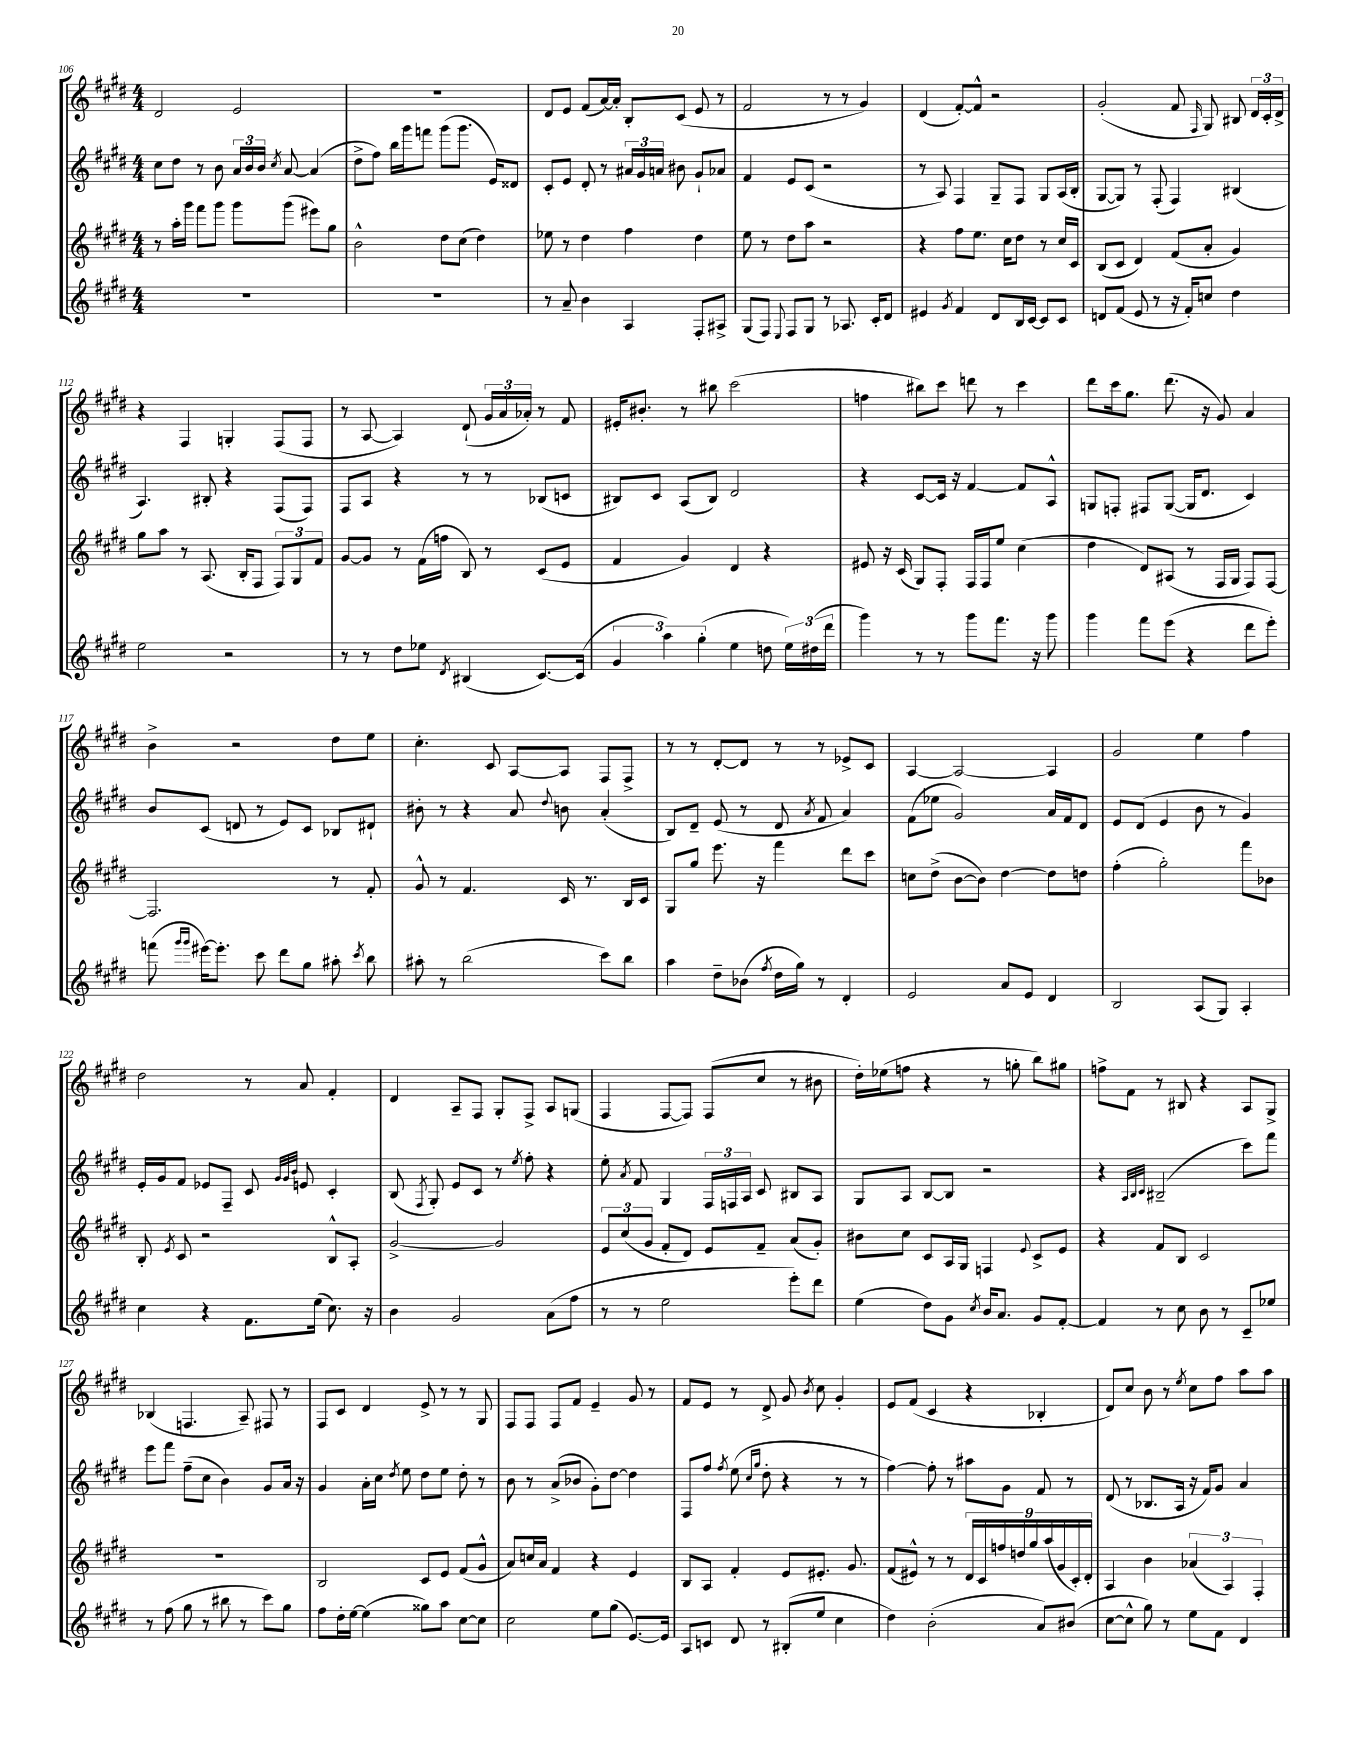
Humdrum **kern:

**kern	**kern	**kern	**kern
*part4	*part3	*part2	*part1
*staff4	*staff3	*staff2	*staff1
*clefG2	*clefG2	*clefG2	*clefG2
*k[f#c#g#d#]	*k[f#c#g#d#]	*k[f#c#g#d#]	*k[f#c#g#d#]
*M4/4	*M4/4	*M4/4	*M4/4
=106	=106	=106	=106
1r	8r	8cc#\L	2d#/
.	16aa'\LL	8dd#\J	.
.	16ggg#\JJ	.	.
.	8fff#\L	8r	.
.	8ggg#\J	8b\	.
.	8ggg#\L	24a/LL	2e/
.	.	24b/	.
.	.	24b/JJ	.
.	.	8qcc#/	.
.	(8ggg#\J	[8a/	.
.	8eee#X\L)	(4a/]	.
.	8gg#\J	.	.
=107	=107	=107	=107
1r	2b^^\	8dd#^\L	1r
.	.	8ff#\J)	.
.	.	16bb\LL	.
.	.	16ggg#\J	.
.	.	8fffn\J	.
.	8dd#\L	(8ggg#\L	.
.	(8cc#\J	8.ggg#\J	.
.	4dd#\)	.	.
.	.	16e/KL)	.
.	.	8d##X/J	.
=108	=108	=108	=108
8r	8ee-X\	8c#'/L	8d#/L
8a~/	8r	8e/J	8e/J
4b\	4dd#\	8d#'/	(8f#/L
.	.	8r	[16a/L)
.	.	.	16a'/JJ]
4A/	4ff#\	24a#X/LL	8B'/L
.	.	24g#/	.
.	.	24an/JJ	.
.	.	8b#X\	(8c#/J
8F#'/L	4dd#\	8g#`/L	8e/
8A#X^/J	.	8a-X/J	8r
=109	=109	=109	=109
(8G#/L	8ee\	4f#/	2f#/
8F#/J)	8r	.	.
8qqE/	.	.	.
8F#/L	8dd#\L	8e/L	.
8G#/J	8aa\J	(8c#/J	.
8r	2r	2r	8r
8.A-X/	.	.	8r
.	.	.	4g#/)
16c#'/KL	.	.	.
8d#/J	.	.	.
=110	=110	=110	=110
4e#X/	4r	8r	(4d#/
.	.	8A/)	.
8qg#/	.	.	.
4f#/	8ff#\L	4F#/	[8f#'/L)
.	8.ee\J	.	8f#^^/J]
8d#/L	.	8G#~/L	2r
.	16cc#\KL	.	.
16B/L	8dd#\J	8F#/J	.
[16c#/JJ	.	.	.
8c#/L]	8r	8G#/L	.
8c#/J	16cc#/LL	(16A/L	.
.	16c#/JJ	16B'/JJ	.
=111	=111	=111	=111
8dn/L	(8B/L	[8G#/L	(2g#'/
(8f#/J	8c#/J	8G#/J])	.
8e/	4d#/)	8r	.
8r	.	(8F#'/	.
16r	(8f#/L	4F#/)	8f#/
16f#'/KL)	.	.	.
.	.	.	16qqF#/
8ccn/J	8a'/J	.	8G#/)
4dd#\	4g#/)	(4B#X/	8B#X/
.	.	.	24d#/LL
.	.	.	24c#'/
.	.	.	24d#^/JJ
!!LO:LB:g=z
=112	=112	=112	=112
2ee\	8gg#\L	4.A/)	4r
.	8aa\J	.	.
.	8r	.	4F#/
.	(8.A/	8B#X'/	.
2r	.	4r	4Gn'/
.	16B'/KL	.	.
.	8F#/J	.	.
.	12F#/L)	(8F#/L	(8F#/L
.	12G#/	.	.
.	.	8F#/J)	8F#/J
.	12f#/J	.	.
=113	=113	=113	=113
8r	[8g#/L	8F#/L	8r
8r	8g#/J]	8A/J	[8A/
8dd#\L	8r	4r	4A/])
8ee-X\J	(16f#\LL	.	.
.	16ffn\JJ	.	.
8qd#/	.	.	.
(4B#X/	8B/)	8r	(8d#`/
.	8r	8r	24g#/LL
.	.	.	24a/
.	.	.	24a-X'/JJ)
[8.c#/L)	(8c#/L	(8B-X/L	8r
.	8e/J	8cn/J	8f#/
(16c#/Jk]	.	.	.
=114	=114	=114	=114
6g#/	4f#/	8B#X/L)	16e#X'/KL
.	.	.	8.b#X'/J
.	.	8c#/J	.
6aa\)	.	.	.
.	4g#/)	(8A/L	8r
(6gg#'\	.	.	.
.	.	8B#/J)	8bb#X\
4ee\	4d#/	2d#/	(2ccc#\
8ddn\	4r	.	.
24ee\LL)	.	.	.
(24dd#X\	.	.	.
24ddd#\JJ	.	.	.
=115	=115	=115	=115
4ggg#\)	8e#X/	4r	4ffn\
.	16r	.	.
.	(16c#/	.	.
8r	8G#/L)	[8c#/L	8bb#X\L)
8r	8F#'/J	16c#/Jk]	8ccc#\J
.	.	16r	.
8ggg#\L	16F#/LL	[4f#/	8dddn\
.	16F#/J	.	.
8.fff#\J	8ee/J	.	8r
.	(4cc#\	8f#/L]	4ccc#\
16r	.	.	.
8ggg#\	.	8A^^/J	.
=116	=116	=116	=116
4ggg#\	4dd#\	8Gn/L	8ddd#\L
.	.	8Fn'/J	16ccc#\k
.	.	.	8.gg#\J
8fff#\L	8d#/L)	8F#X/L	.
(8eee\J	(8A#X/J	([8G/J	(8.ddd#\
4r	8r	16G/KL]	.
.	.	8.d#/J	16r
.	16F#/LL	.	8g#/)
.	16G#/JJ	.	.
8ddd#\L	8F#/L)	4c#/)	4a/
8eee'\J)	[8F#/J	.	.
!!LO:LB:g=z
=117	=117	=117	=117
(8fffn\	2.F#/]	8b/L	4b^\
16qqggg#/LL	.	.	.
16qqggg#/JJ	.	.	.
[16eee#X\KL)	.	(8c#/J	.
8.eee#'\J]	.	.	.
.	.	8dn/	2r
8ccc#\	.	8r	.
8ddd#\L	.	8e/L)	.
8gg#\J	.	8c#/J	.
8aa#X'\	8r	8B-X/L	8dd#\L
8qccc#/	.	.	.
8bb\	8f#'/	8d#X`/J	8ee\J
=118	=118	=118	=118
8aa#X'\	8g#^^/	8b#X'\	4.cc#'\
8r	8r	8r	.
(2bb\	4.f#/	4r	.
.	.	.	8c#/
.	.	8a/	[8A/L
.	.	8qqdd#/	.
.	16c#/	8bn\	8A/J]
.	8.r	.	.
8ccc#\L)	.	(4a'/	8F#/L
8bb\J	16B/LL	.	8F#^/J
.	16c#/JJ	.	.
=119	=119	=119	=119
4aa\	8G#/L	8B/L)	8r
.	8gg#/J	8d#~/J	8r
8dd#~\L	8.eee\	(8e/	[8d#'/L
(8b-X\J	.	8r	8d#/J]
.	16r	.	.
8qff#/	.	.	.
16dd#\LL	4fff#\	8d#/	8r
16gg#\JJ)	.	.	.
.	.	8qa/	.
8r	.	8f#/	8r
4d#'/	8ddd#\L	4a/)	8e-X^/L
.	8ccc#\J	.	8c#/J
=120	=120	=120	=120
2e/	8ccn\L	(8f#\L	[4A/
.	(8dd#^\J	8ee-X\J	.
.	[8b\L	2g#/)	2A/_
.	8b\J])	.	.
8a/L	[4dd#\	.	.
8e/J	.	.	.
4d#/	8dd#\L]	16a/LL	4A/]
.	.	16f#/J	.
.	8ddn\J	8d#/J	.
=121	=121	=121	=121
2B/	(4ff#'\	8e/L	2g#/
.	.	(8d#/J	.
.	2gg#'\)	4e/	.
(8A/L	.	8b\	4ee\
8G#/J)	.	8r	.
4A'/	8fff#\L	4g#/)	4ff#\
.	8b-X\J	.	.
!!LO:LB:g=z
=122	=122	=122	=122
4cc#\	8B'/	16e'/LL	2dd#\
.	.	16g#/J	.
.	8qe/	.	.
.	8c#/	8f#/J	.
4r	2r	8e-X/L	.
.	.	8F#~/J	.
8.f#\L	.	8c#/	8r
.	.	32qqg#/LLL	.
.	.	32qqg#/	.
.	.	32qqb/JJJ	.
.	.	8en/	8a/
(16ee\Jk	.	.	.
8.cc#\)	8B^^/L	4c#'/	4f#'/
.	8A'/J	.	.
16r	.	.	.
=123	=123	=123	=123
4b\	[2g#^/	(8B/	4d#/
.	.	8qF#/	.
.	.	8G#'/)	.
2g#/	.	8e/L	8A~/L
.	.	8c#/J	8F#/J
.	2g#/]	8r	8G#'/L
.	.	8qee/	.
.	.	8ff#'\	8F#^/J
(8a\L	.	4r	8A/L
8ff#\J	.	.	(8Gn/J
=124	=124	=124	=124
8r	12e/L	8ee'\	4F#/
.	(12cc#/	.	.
.	.	8qa/	.
8r	.	8f#/	.
.	12g#/J	.	.
2ee\	8f#'/L	4G#/	[8F#/L
.	8d#/J)	.	8F#/J])
.	8e/L	24F#/LL	(8F#/L
.	.	24Fn/	.
.	.	24A/JJ	.
.	8f#~/J	8c#/	8cc#/J
8eee'\L)	(8a/L	8B#X/L	8r
8ddd#\J	8g#'/J)	8A/J	8b#X\
=125	=125	=125	=125
(4ee\	8b#X\L	8G#/L	16dd#'\LL)
.	.	.	(16ee-X\J
.	8cc#\J	8A/J	8ffn\J
8dd#\L)	8c#/L	[8B/L	4r
8g#\J	16A/L	8B/J]	.
.	16G#/JJ	.	.
8qcc#/	.	.	.
16b/KL	4Fn/	2r	8r
8.a/J	.	.	.
.	.	.	8ggn'\
.	8qqe/	.	.
8g#/L	8c#^/L	.	8bb\L)
[8f#'/J	8e/J	.	8gg#X\J
=126	=126	=126	=126
4f#/]	4r	4r	8ffn^\L
.	.	.	8f#\J
.	.	32qqA/LLL	.
.	.	32qqB/	.
.	.	32qqc#/JJJ	.
8r	8f#/L	(2B#X~/	8r
8cc#\	8B/J	.	8B#X/
8b\	2c#/	.	4r
8r	.	.	.
8c#~/L	.	8ccc#\L)	8A/L
8ee-X/J	.	8fff#\J	8G#^/J
!!LO:LB:g=z
=127	=127	=127	=127
8r	1r	8eee\L	(4B-X/
(8ff#\	.	8fff#\J	.
8gg#\	.	(8ff#~\L	4.Fn/
8r	.	8cc#\J	.
8bb#X\	.	4b\)	.
8r	.	.	8A~/)
8ccc#\L)	.	8g#/L	8F#X/
8gg#\J	.	16a/Jk	8r
.	.	16r	.
=128	=128	=128	=128
8ff#\L	2B/	4g#/	8F#/L
16dd#'\L	.	.	8c#/J
[16ee\JJ	.	.	.
(4ee\]	.	16a'\LL	4d#/
.	.	16cc#\JJ	.
.	.	8qdd#/	.
.	.	8ee\	.
8gg##X\L)	8c#/L	8dd#\L	8e^/
8aa\J	8e/J	8ee\J	8r
[8cc#\L	(8f#/L	8dd#'\	8r
8cc#\J]	8g#^^/J	8r	8G#/
=129	=129	=129	=129
2cc#\	8a/L)	8b\	8F#/L
.	16ccn/L	8r	8F#/J
.	16a/JJ	.	.
.	4f#/	(8a^/L	8F#/L
.	.	8b-X/J	8f#/J
8ee\L	4r	8g#'\L)	4e~/
(8gg#\J	.	[8dd#\J	.
[8.e/L)	4e/	4dd#\]	8g#/
.	.	.	8r
16e/Jk]	.	.	.
=130	=130	=130	=130
8A/L	8B/L	8F#/L	8f#/L
8cn/J	8A/J	8ff#/J	8e/J
.	.	8qff#/	.
8d#/	4f#'/	(8ee\	8r
.	.	16qqcc#/LL	.
.	.	16qqgg#/JJ	.
8r	.	8dd#'\	8d#^/
(8B#X'/L	8e/L	4r	8g#/
.	.	.	8qb/
8ee/J	8.e#X'/J	.	8cc#\
4cc#\	.	8r	4g#'/
.	8.g#/	.	.
.	.	8r	.
=131	=131	=131	=131
4dd#\)	(8f#/L	[4ff#\)	8e/L
.	8e#X^^/J)	.	(8f#/J
(2b'\	8r	8ff#'\]	4c#/
.	8r	8r	.
.	18d#/LL	8aa#X\L	4r
.	18c#/	.	.
.	18ffn/	.	.
.	.	8g#\J	.
.	18ddn/	.	.
.	18gg#/	.	.
8a/L)	.	8f#/	4B-X'/
.	(18aa/	.	.
.	18g#/	.	.
(8b#X/J	.	8r	.
.	18c#'/)	.	.
.	18d#'/JJ	.	.
=132	=132	=132	=132
[8cc#\L	4A/	(8d#/	8d#/L)
8cc#^^\J]	.	8r	8cc#/J
8gg#\)	4b\	8.B-X/L	8b\
8r	.	.	8r
.	.	16A/Jk	.
.	.	.	8qee/
8ee\L	(6a-X/	16r	8cc#\L
.	.	16f#/KL)	.
8f#\J	.	8g#/J	8ff#\J
.	6A/)	.	.
4d#/	.	4a/	8aa\L
.	6F#'/	.	.
.	.	.	8aa\J
==	==	==	==
*-	*-	*-	*-
